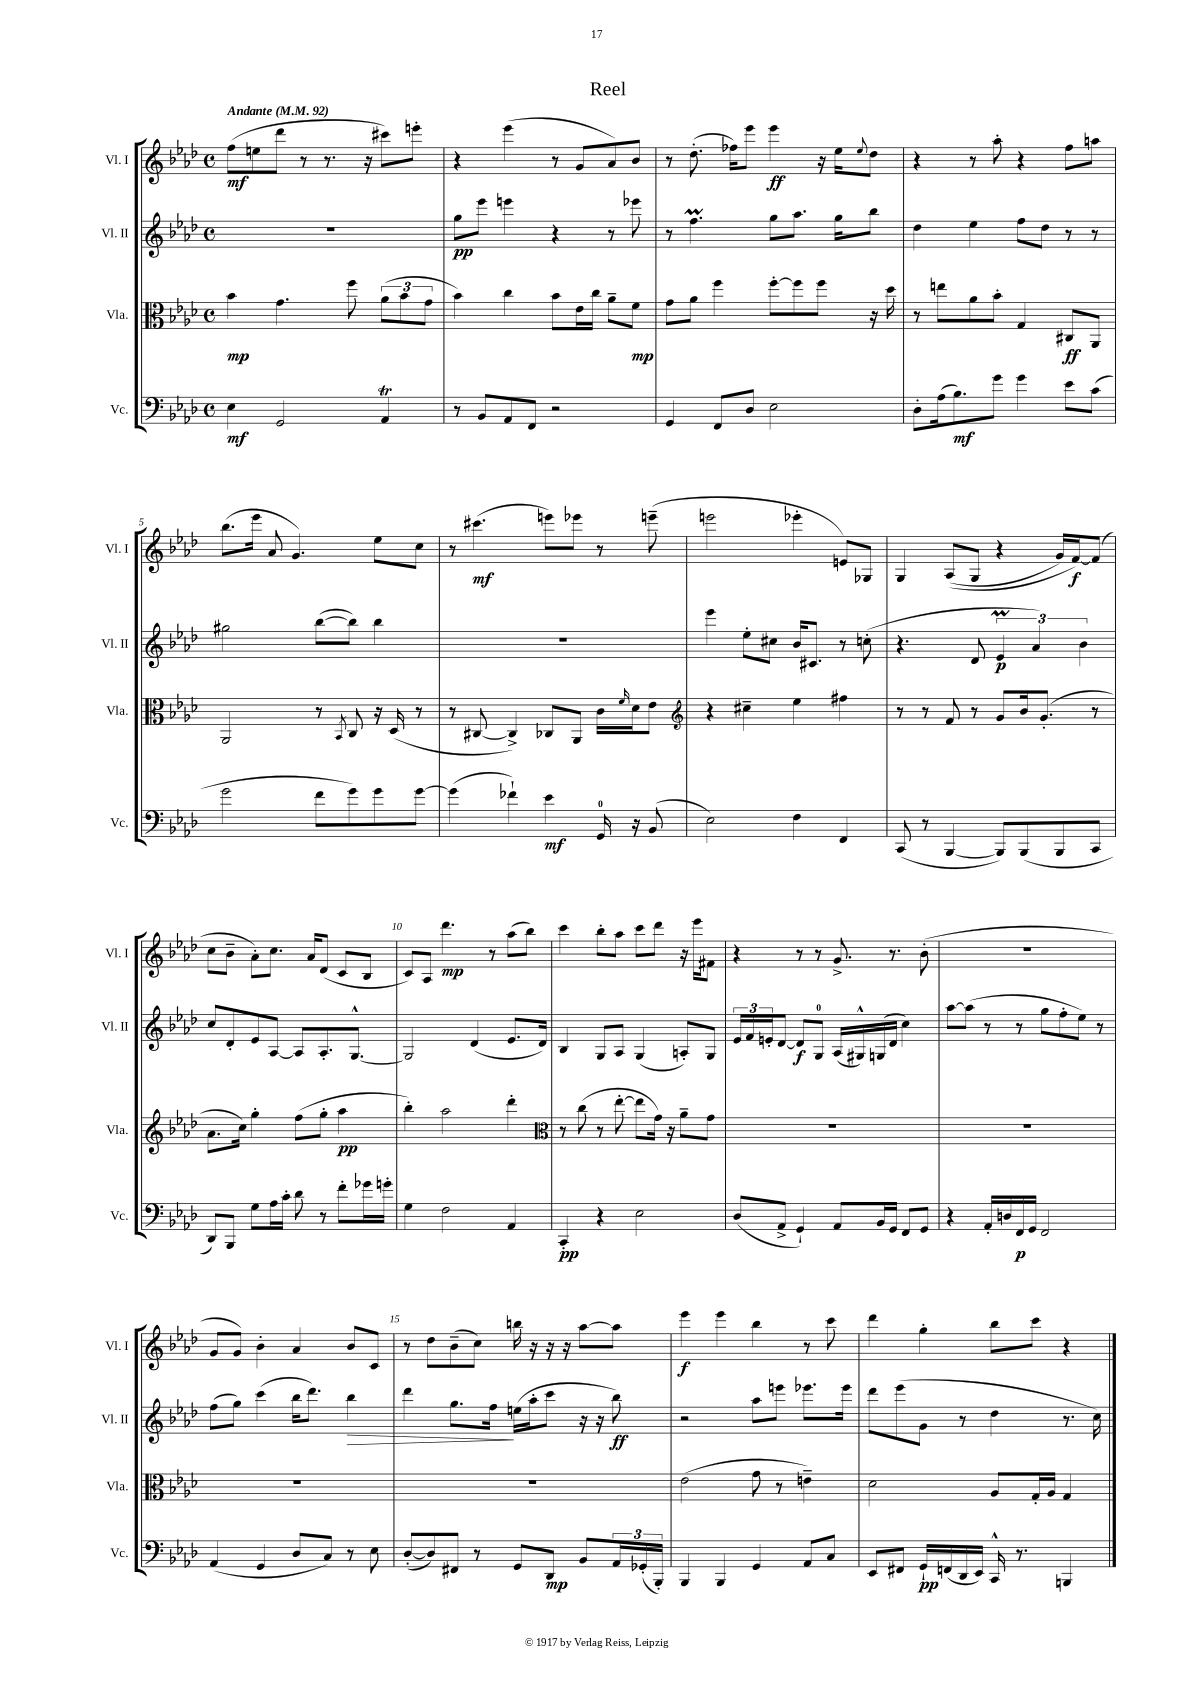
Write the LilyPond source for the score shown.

\header { title = "Reel" }
<<
\new StaffGroup <<
\new Staff = "s0" \with { instrumentName = "Vl. I" shortInstrumentName = "Vl. I" } {
    \clef treble \key aes \major \defaultTimeSignature \time 4/4 \tempo "Andante" 4 = 92
    f''8\mf( e''8 des'''8 r8 r8. r16 cis'''8) e'''8-. |
    r4 ees'''4( r8 g'8 aes'8) bes'8 |
    r8 des''8.-.( fes''16) ees'''8 ees'''4\ff r16 ees''16 \appoggiatura { ees''8 } des''8 |
    r4 r8 aes''8-. r4 f''8 a''8 |
    bes''8.( ees'''16 aes'8 g'4.) ees''8 c''8 |
    r8 cis'''4.\mf( e'''8) ees'''8 r8 e'''8--( |
    e'''2 ees'''4-. e'8) ges8 |
    g4 aes8(\( g8 r4 g'16) f'16~\f\) f'8( |
    c''8 bes'8-- aes'8-.) c''8. aes'16 des'8( c'8 bes8 |
    c'8) aes8 des'''4.\mp r8 aes''8( bes''8) |
    c'''4 bes''8-. aes''8 c'''8 des'''8 r16 ees'''16 fis'8 |
    r4 r8 r8 g'8.-> r8. bes'8-.( |
    R1 |
    g'8 g'8) bes'4-. aes'4 bes'8 c'8 |
    r8 des''8 bes'8--( c''8) b''16 r16 r16 r16 aes''8~ aes''8 |
    ees'''4\f ees'''4 bes''4 r8 c'''8 |
    des'''4 g''4-. bes''8 c'''8 r4 \bar "|." |
}
\new Staff = "s1" \with { instrumentName = "Vl. II" shortInstrumentName = "Vl. II" } {
    \clef treble \key aes \major \defaultTimeSignature \time 4/4
    R1 |
    g''8\pp ees'''8 e'''4 r4 r8 ees'''8 |
    r8 f''4.\prall g''8 aes''8. g''16 bes''8 |
    des''4 ees''4 f''8 des''8 r8 r8 |
    gis''2 bes''8~( bes''8) bes''4 |
    R1 |
    ees'''4 ees''8-. cis''8 bes'16 cis'8. r8 c''8-.( |
    r4. des'8 \tuplet 3/2 { ees'4\prall\p aes'4) bes'4 } |
    c''8 des'8-. ees'8 aes8~ aes8 aes8.-. g8.~-^ |
    g2 des'4( ees'8. des'16) |
    bes4 g8 aes8 g4( a8-.) g8 |
    \tuplet 3/2 { ees'16 f'16 e'16-. } des'8~ des'8\f g8-0 aes16( gis16-^) g16( des'16 c''4) |
    aes''8~ aes''8( r8 r8 g''8 f''8-. ees''8) r8 |
    f''8( g''8) c'''4( bes''16 des'''8.) bes''4\> |
    des'''4 g''8. f''16\! e''16( aes''16-. c'''8 r16 r16 bes''8\ff) |
    r2 aes''8 e'''8 ees'''8. ees'''16 |
    des'''8 ees'''8( g'8 r8 des''4 r8. c''16) \bar "|." |
}
\new Staff = "s2" \with { instrumentName = "Vla." shortInstrumentName = "Vla." } {
    \clef alto \key aes \major \defaultTimeSignature \time 4/4
    bes'4\mp g'4. f''8 \tuplet 3/2 { aes'8( bes'8 g'8 } |
    bes'4) c''4 bes'8 ees'16 c''16 aes'8-- f'8\mp |
    g'8 aes'8 f''4 f''8~-. f''8 f''8 r16 des''16 |
    r8 e''8 aes'8 bes'8-. g4 cis8\ff aes,8 |
    aes,2 r8 \acciaccatura { bes,8 } c8 r16 des16( r8 |
    r8 cis8~ cis4->) ces8 aes,8 c'16 \grace { f'16 } des'16 ees'8 |
    \clef treble r4 cis''4-- ees''4 fis''4 |
    r8 r8 f'8 r8 g'8 bes'16 g'8.-.( r8 |
    aes'8. c''16) g''4-. f''8( g''8-. aes''4\pp |
    bes''4-.) aes''2 des'''4-. |
    \clef alto r8 c''8( r8 ees''8~-. ees''8 g'16) r16 aes'8-- g'8 |
    R1 |
    R1 |
    R1 |
    R1 |
    ees'2( g'8 r8 e'4--) |
    des'2 aes8 g16-. aes16 g4 \bar "|." |
}
\new Staff = "s3" \with { instrumentName = "Vc." shortInstrumentName = "Vc." } {
    \clef bass \key aes \major \defaultTimeSignature \time 4/4
    ees4\mf g,2 aes,4\trill |
    r8 bes,8 aes,8 f,8 r2 |
    g,4 f,8 des8 ees2 |
    des8-. aes16( bes8.\mf) g'8 g'4 ees'8 c'8( |
    g'2 f'8 g'8) g'8 g'8~ |
    g'4( fes'4-!) ees'4\mf g,16-0 r16 bes,8( |
    ees2) f4 f,4 |
    c,8( r8 bes,,4~ bes,,8) bes,,8( bes,,8 c,8 |
    des,8) bes,,8 g8 aes16 c'16-. des'8 r8 f'8-. ges'16 g'16-. |
    g4 f2 aes,4 |
    c,4-.\pp r4 ees2 |
    des8( aes,8-> g,4-!) aes,8 bes,16 g,16 f,8 g,8 |
    r4 aes,16-. d16 f,16\p g,16 f,2 |
    aes,4( g,4 des8 c8) r8 ees8 |
    des8~-.( des8) fis,8 r8 g,8 des,8\mp bes,8 \tuplet 3/2 { aes,16 ges,16-.( bes,,16-.) } |
    bes,,4 bes,,4 g,4 aes,8 c8 |
    ees,8 fis,8 g,16-!\pp f,16( des,16 ees,16) c,16-^ r8. b,,4 \bar "|." |
}
>>
>>
\layout { \context { \Score \override BarNumber.break-visibility = ##(#f #t #t) barNumberVisibility = #(every-nth-bar-number-visible 5) } }
